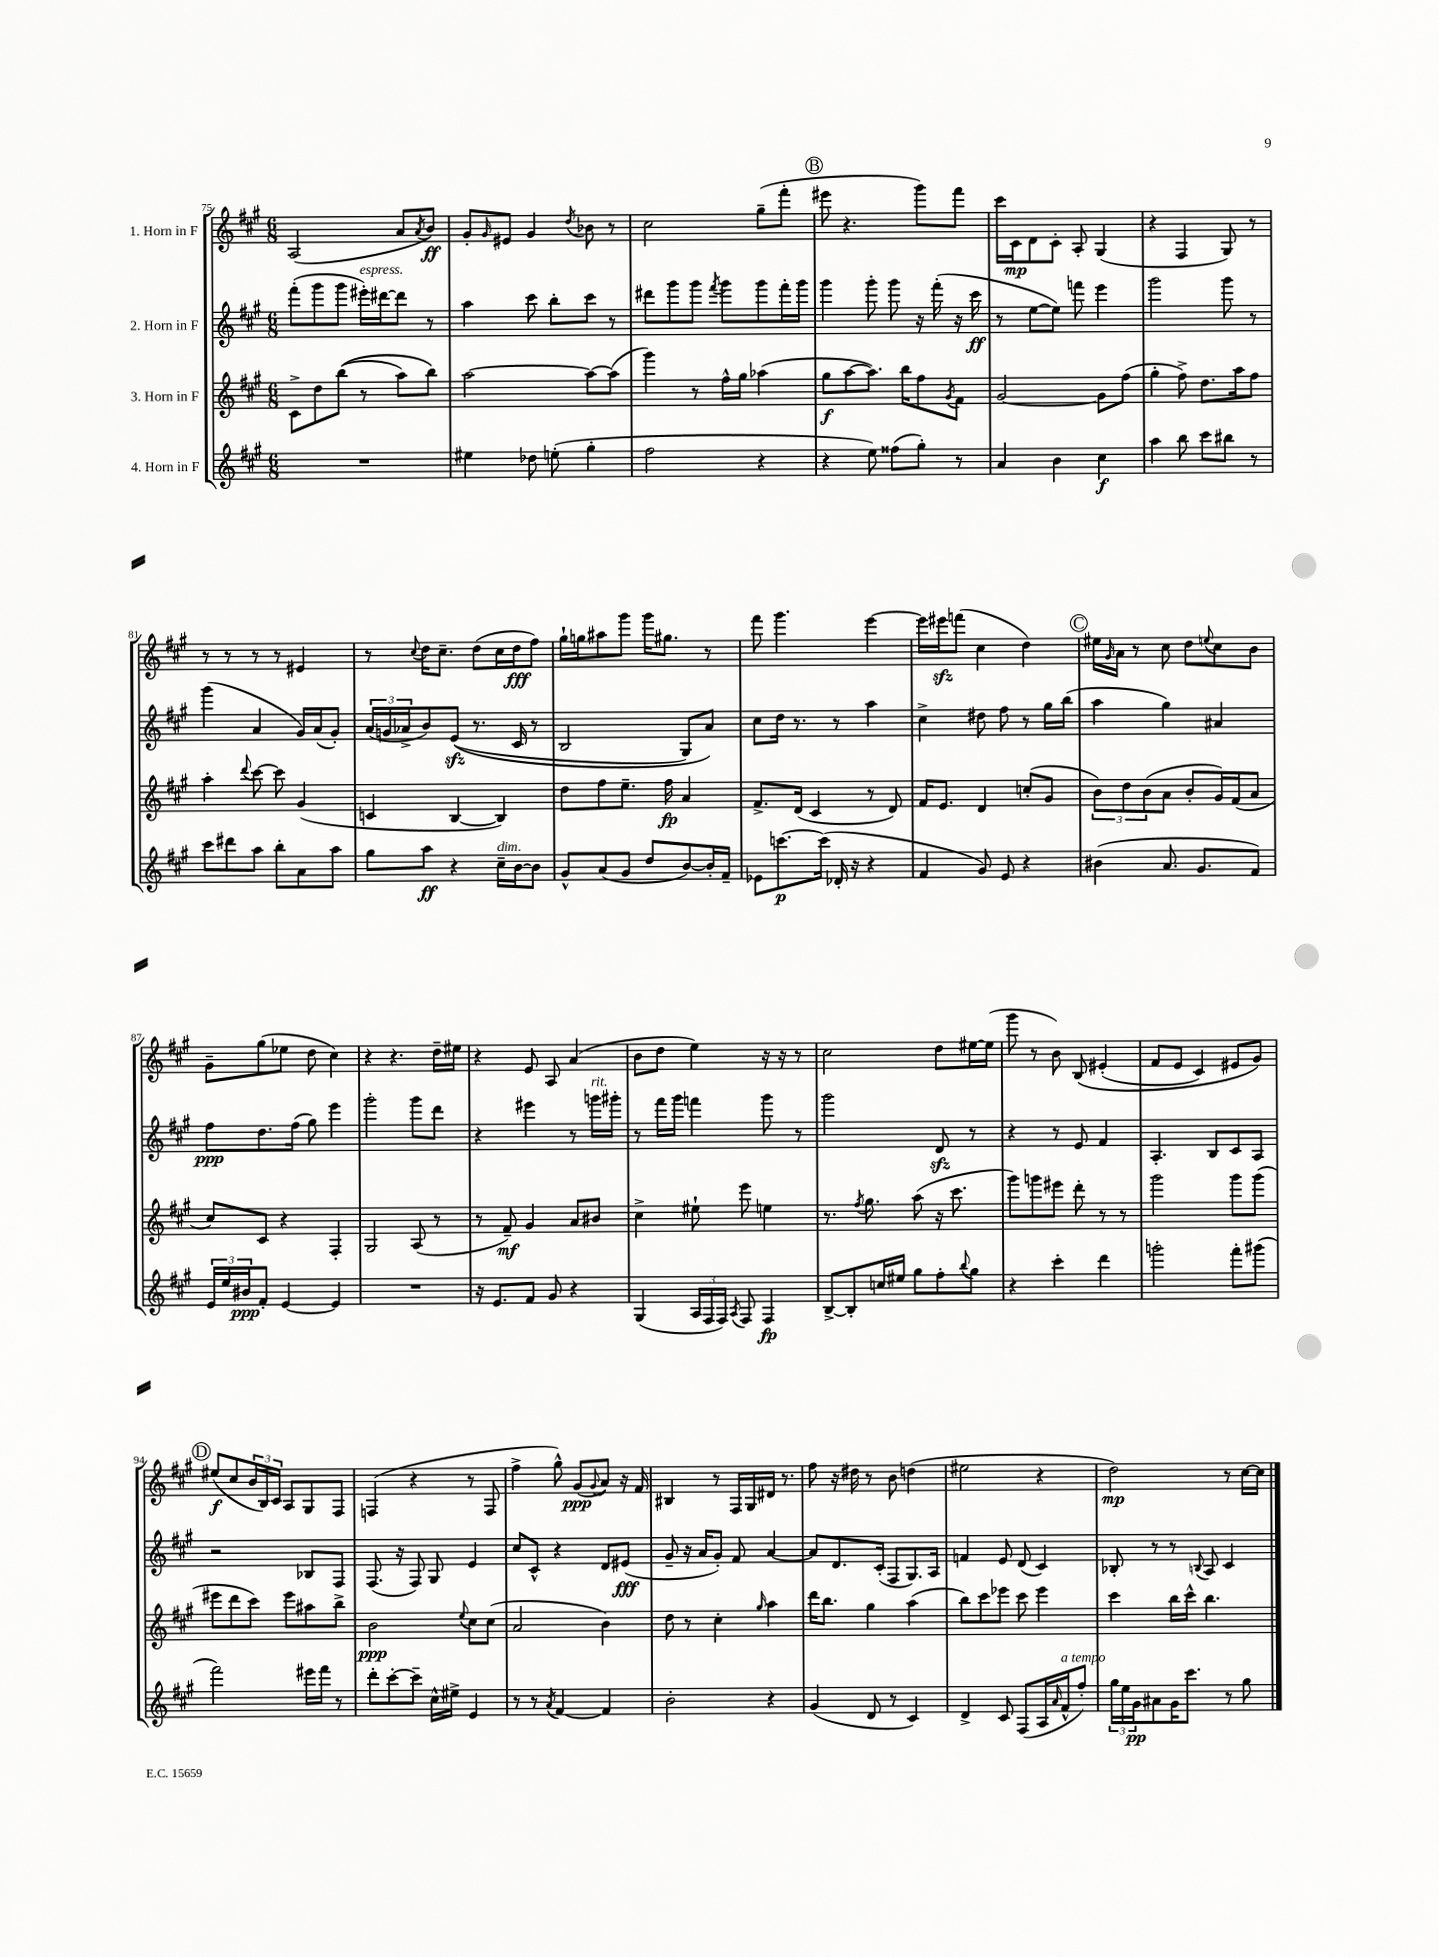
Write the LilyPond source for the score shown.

<<
\new StaffGroup <<
\new Staff = "s0" \with { instrumentName = "1. Horn in F" } {
    \clef treble \key a \major \numericTimeSignature \time 6/8
    a2( a'8 \acciaccatura { a'8 } b'8\ff) |
    gis'8-. \grace { gis'16 } eis'8 gis'4 \acciaccatura { d''8 } bes'8 r8 |
    cis''2 gis''8--( fis'''8-. |
    \mark \markup { \circle "B" } eis'''8 r4. gis'''8) fis'''8 |
    cis'''16 cis'16\mp d'8 cis'8-. a8-. gis4( |
    r4 fis4 gis8) r8 |
    r8 r8 r8 r8 eis'4 |
    r8 \appoggiatura { cis''8 } d''16 cis''8.-- d''8( cis''16 d''16\fff fis''8) |
    gis''16-! g''16 ais''8 gis'''8 gis'''16 gis''8. r8 |
    fis'''8 gis'''4. e'''4~ |
    e'''16 eis'''16\sfz f'''8( cis''4 d''4) |
    \mark \markup { \circle "C" } eis''16 \grace { gis'16 } a'16 r8 cis''8 d''8 \appoggiatura { e''8 } cis''8 b'8 |
    gis'8-- gis''8( ees''8 d''8 cis''4) |
    r4 r4. d''16-- eis''16 |
    r4 e'8 a8 a'4( |
    b'8 d''8 e''4) r16 r16 r8 |
    cis''2 d''8 eis''16~ eis''16( |
    gis'''8 r8 b'8) b8\( eis'4-.( |
    fis'8 e'8 cis'4) eis'8 gis'8\) |
    \mark \markup { \circle "D" } eis''8\f( cis''8 \tuplet 3/2 { b'16 b16) cis'16 } a8 gis8 fis8 |
    f4( r4 r8 f8 |
    fis''4-> gis''8-^) gis'8\ppp( \appoggiatura { gis'8 } a'8) r16 fis'16 |
    bis4 r8 fis16 gis16 dis'16 r8. |
    fis''8 r16 dis''16 r8 b'8 d''4( |
    eis''2 r4 |
    d''2\mp) r8 cis''16~ cis''16 \bar "|." |
}
\new Staff = "s1" \with { instrumentName = "2. Horn in F" } {
    \clef treble \key a \major \numericTimeSignature \time 6/8
    fis'''8-.( gis'''8 gis'''8 eis'''16-.^\markup { \italic "espress." }) dis'''16~ dis'''8 r8 |
    a''4 cis'''8 b''8-. cis'''8 r8 |
    dis'''8 gis'''8 gis'''8 \acciaccatura { fis'''8 } gis'''8 gis'''8 fis'''16-. gis'''16 |
    \mark \markup { \circle "B" } gis'''4 gis'''8-. gis'''8 r16 fis'''16-.( r16 cis'''16\ff |
    r8 e''8~ e''8) f'''8 e'''4 |
    gis'''2 gis'''8 r8 |
    gis'''4( a'4 gis'16) a'16( gis'8-.) |
    \tuplet 3/2 { a'16( g'16 aes'16-> } b'8) e'8\sfz(\( r8. cis'16 r8 |
    b2 gis8) a'8\) |
    cis''8 d''16 r8. r8 a''4 |
    cis''4-> dis''8 fis''8 r8 gis''16 b''16( |
    \mark \markup { \circle "C" } a''4 gis''4) ais'4 |
    fis''8\ppp d''8. fis''16( gis''8) e'''4 |
    gis'''2-. gis'''8 d'''8 |
    r4 eis'''4 r8 g'''16^\markup { \italic "rit." } gis'''16-. |
    r8 fis'''16 gis'''16 f'''4 gis'''8 r8 |
    gis'''2 d'8\sfz r8 |
    r4 r8 e'8 fis'4 |
    a4.-. b8 cis'8 a8 |
    \mark \markup { \circle "D" } r2 bes8 fis8 |
    fis8.( r16 fis8) gis8 e'4 |
    cis''8 cis'8-^ r4 d'8 eis'8\fff( |
    gis'8-- r16 a'16 gis'8-.) fis'8 a'4~ |
    a'8 d'8. cis'16-.( fis8 gis8.) a16 |
    f'4 e'8 d'8( cis'4) |
    bes8-. r8 r8 \appoggiatura { b8 } a8 cis'4 \bar "|." |
}
\new Staff = "s2" \with { instrumentName = "3. Horn in F" } {
    \clef treble \key a \major \numericTimeSignature \time 6/8
    cis'8-> d''8 b''8(\( r8 a''8) b''8\) |
    a''2~ a''8~ a''8( |
    gis'''4) r8 fis''16-^ gis''16 aes''4( |
    \mark \markup { \circle "B" } gis''8\f a''8~ a''8.) b''16 fis''8 \acciaccatura { gis'8 } fis'8 |
    gis'2~ gis'8 fis''8( |
    gis''4-. fis''8->) d''8. a''16 fis''8 |
    a''4-. \appoggiatura { d'''8 } cis'''8~ cis'''8 gis'4( |
    c'4 b4~ b4) |
    d''8 fis''8 e''8.-- fis''16\fp a'4 |
    fis'8.-> d'16( cis'4 r8 d'8) |
    fis'16 e'8. d'4 c''8-.( gis'8 |
    \mark \markup { \circle "C" } \tuplet 3/2 { b'8) d''8 b'8( } a'8 b'8-. gis'16) fis'16( a'8 |
    cis''8) cis'8 r4 fis4-. |
    gis2 a8( r8 |
    r8 fis'8--\mf) gis'4 a'8 bis'8 |
    cis''4-> eis''8-! e'''8 e''4 |
    r8. \acciaccatura { fis''8 } gis''8. a''8( r16 cis'''8. |
    gis'''8) g'''8 eis'''8 d'''8-. r8 r8 |
    gis'''2 gis'''8 gis'''8( |
    \mark \markup { \circle "D" } eis'''8 d'''8 cis'''8) eis'''8 ais''8 b''8-> |
    b'2\ppp \appoggiatura { e''8 } cis''8 cis''8( |
    a'2 b'4) |
    d''8 r8 cis''4-. \grace { gis''16 } a''4 |
    d'''16 b''8. gis''4 a''4( |
    b''8) cis'''8 ees'''8 cis'''8 ees'''4 |
    cis'''4 b''16 cis'''16-^ b''4. \bar "|." |
}
\new Staff = "s3" \with { instrumentName = "4. Horn in F" } {
    \clef treble \key a \major \numericTimeSignature \time 6/8
    R2. |
    eis''4 des''8 e''8-.( gis''4-. |
    fis''2 r4 |
    \mark \markup { \circle "B" } r4 e''8) fisis''8( gis''8-.) r8 |
    a'4 b'4 cis''4\f |
    a''4 b''8 cis'''8 bis''8 r8 |
    cis'''8 dis'''8 a''8 b''8-. a'8 a''8 |
    gis''8 a''8\ff r4 cis''16--^\markup { \italic "dim." } b'16~ b'8 |
    gis'8-^ a'8( gis'8 d''8 b'8~) b'16-. fis'16-- |
    ees'8 c'''8.~\p c'''16( des'16-. r16 r4 |
    fis'4 gis'8) e'8 r4 |
    \mark \markup { \circle "C" } bis'4( a'8. gis'8. fis'8) |
    \tuplet 3/2 { e'16 e''16 bis'16\ppp } fis'8-. e'4~ e'4 |
    R2. |
    r16 e'8. fis'8 gis'8 r4 |
    gis4( \tuplet 3/2 { a16 fis16 fis16) } \acciaccatura { a8 } fis8 fis4\fp |
    b8~-> b8-. c''16 eis''16 gis''8 fis''8-. \appoggiatura { b''8 } gis''8 |
    r4 cis'''4-. d'''4 |
    g'''2-. fis'''8-. gis'''8( |
    \mark \markup { \circle "D" } fis'''2) eis'''16 fis'''16 r8 |
    d'''8-. cis'''8~-. cis'''8-- cis''16-^ eis''16-> e'4 |
    r8 r8 \acciaccatura { a'8 } fis'4~ fis'4 |
    b'2-. r4 |
    gis'4( d'8 r8 cis'4) |
    d'4-> cis'8 fis8( a16 \grace { a'16 } fis'16-^^\markup { \italic "a tempo" } fis''8-.) |
    \tuplet 3/2 { gis''16 e''16 gis'16\pp } ais'8 gis'16 cis'''8. r8 gis''8 \bar "|." |
}
>>
>>
\layout { \context { \Score currentBarNumber = #75 } }
